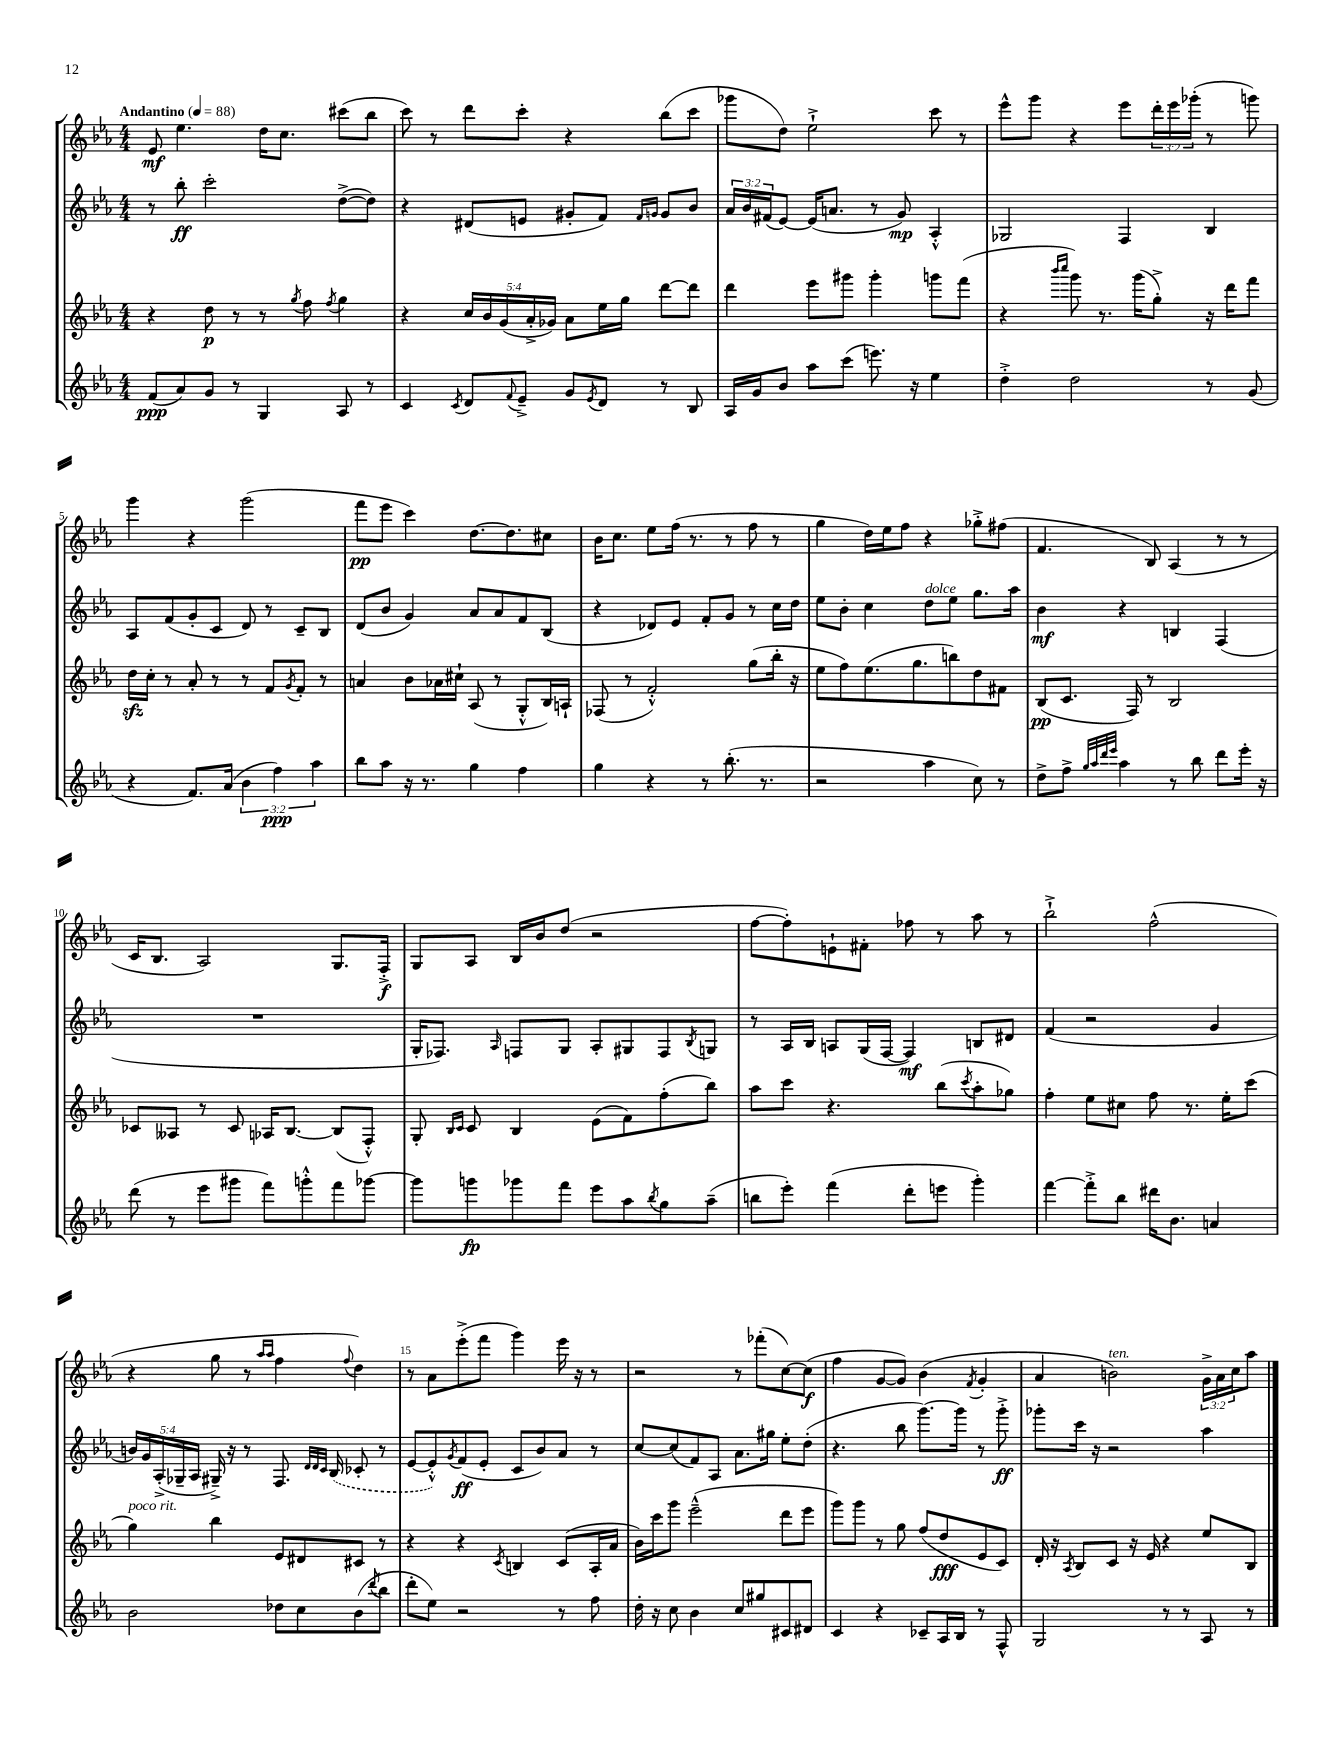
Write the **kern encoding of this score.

**kern	**kern	**kern	**kern
*staff4	*staff3	*staff2	*staff1
*clefG2	*clefG2	*clefG2	*clefG2
*k[b-e-a-]	*k[b-e-a-]	*k[b-e-a-]	*k[b-e-a-]
*M4/4	*M4/4	*M4/4	*M4/4
*MM88	*MM88	*MM88	*MM88
(8f/L	4r	8r	8e-/
8a-/)	.	8bb-'\	4.ee-\
8g/J	8dd\	2ccc'\	.
8r	8r	.	.
4G/	8r	.	16dd\LK
.	.	.	8.cc\J
.	8qgg/	.	.
.	8ff\	.	.
.	8qff/	.	.
8A-/	4gg\	([8dd^\L	(8ccc#\L
8r	.	8dd\]J)	8bb-\J
=	=	=	=
4c/	4r	4r	8ccc\)
.	.	.	8r
8qc/	.	.	.
8d/L	20cc/LL	(8d#/L	8ddd\L
.	20b-/	.	.
.	(20g/	.	.
8qqf/	.	.	.
8e-~^/J	.	8e/J	8ccc'\J
.	20a-'^/	.	.
.	20g-/JJ)	.	.
8g/L	8a-\L	8g#'/L	4r
8qe-/	.	.	.
8d/J	16ee-\L	8f/J)	.
.	16gg\JJ	.	.
.	.	16qqf/LL	.
.	.	16qqg/JJ	.
8r	[8ddd\L	8g/L	(8bb-\L
8B-/	8ddd\]J	8b-/J	8ccc\J
=	=	=	=
16A-/LL	4ddd\	24a-/LL	8ggg-\L
.	.	24b-/	.
16g/J	.	.	.
.	.	(24f#/J	.
8b-/J	.	[8e-/J)	8dd\J)
8aa-\L	8eee-\L	(16e-/]LK	2ee-`^\
.	.	8.a/J	.
(8ccc\J	8ggg#\J	.	.
8.eee\)	4ggg#'\	8r	.
.	.	8g/)	.
16r	.	.	.
4ee-\	8ggg\L	4A-'^^/	8ccc\
.	(8fff\J	.	8r
=	=	=	=
4dd'^\	4r	2G-/	8eee-^^\L
.	.	.	8ggg\J
.	16qqbbb-/LL	.	.
.	16qqcccc/JJ	.	.
2dd\	8ggg\)	.	4r
.	8.r	.	.
.	.	4F/	8eee-\L
.	(16ggg\LK	.	.
.	8gg'^\J)	.	24ddd'\L
.	.	.	24eee-\
.	.	.	(24ggg-'\JJ
8r	16r	4B-/	8r
.	16ddd\LK	.	.
(8g/	8fff\J	.	8ggg\)
=	=	=	=
4r	16dd\LL	8A-/L	4ggg\
.	16cc'\JJ	.	.
.	8r	(8f/	.
8.f/L)	8a-'/	8g'/	4r
.	8r	8c/J	.
(16a-/Jk	.	.	.
6b-\	8r	8d/)	(2ggg\
.	8f/L	8r	.
6ff\)	.	.	.
.	8qg/	.	.
.	8f'/J	8c~/L	.
6aa-\	.	.	.
.	8r	8B-/J	.
=	=	=	=
8bb-\L	4a/	(8d/L	8fff\L
8aa-\J	.	8b-/J	8eee-\J
16r	8b-\L	4g/)	4ccc\)
8.r	.	.	.
.	16a-\L	.	.
.	16cc#`\JJ	.	.
4gg\	(8A-/	8a-/L	[8.dd\L
.	8r	8a-/	.
.	.	.	8.dd\]
4ff\	8G'^^/L	8f/	.
.	16B-/L)	(8B-/J	8cc#\J
.	16A`/JJ	.	.
=	=	=	=
4gg\	(8F-/	4r	16b-\LK
.	.	.	8.cc\J
.	8r	.	.
4r	2f'^^/)	8d-/L)	8ee-\L
.	.	8e-/J	(16ff\Jk
.	.	.	8.r
8r	.	8f'/L	.
(8.bb-'\	.	8g/J	8r
.	(8gg\L	8r	8ff\
8.r	.	.	.
.	16bb-'\Jk	16cc\LL	8r
.	16r	16dd\JJ	.
=	=	=	=
2r	8ee-\L	8ee-\L	4gg\
.	8ff\)	8b-'\J	.
.	(8.ee-\	4cc\	16dd\LL)
.	.	.	16ee-\J
.	.	.	8ff\J
.	8.gg\	.	.
4aa-\	.	8dd\L	4r
.	8bb\)	8ee-\J	.
8cc\)	8dd\	8.gg\L	8gg-'^\L
8r	8f#\J	.	(8ff#\J
.	.	16aa-\Jk	.
=	=	=	=
8dd^\L	(8B-/L	4b-\	4.f/
8ff^\J	8.c/J	.	.
32qqgg/LLL	.	.	.
32qqaa-/	.	.	.
32qqddd/	.	.	.
32qqeee-/JJJ	.	.	.
4aa-\	.	4r	.
.	16F/)	.	.
.	8r	.	8B-/)
8r	2B-/	4B/	(4A-/
8bb-\	.	.	.
8ddd\L	.	(4F/	8r
16eee-'\Jk	.	.	8r
16r	.	.	.
=	=	=	=
(8ddd\	8c-/L	1r	16c/LK
.	.	.	8.B-/J
8r	8A--/J	.	.
8eee-\L	8r	.	2A-/)
8ggg#\J	8c-/	.	.
8fff\L)	16A-/LK	.	.
.	[8.B-/J	.	.
8ggg'^^\	.	.	.
8fff\	(8B-/]L	.	8.G/L
[8ggg-\J	8F'^^/J)	.	.
.	.	.	16F'^/Jk
=	=	=	=
8ggg-\]L	8G'/	16G'/LK	8G/L
.	.	8.F-/J)	.
.	16qqB-/LL	.	.
.	16qqc/JJ	.	.
8ggg\	8c/	.	8A-/J
.	.	16qqA-/	.
8ggg-\	4B-/	8F/L	16B-/LL
.	.	.	16b-/J
8fff\J	.	8G/J	(8dd/J
8eee-\L	(8e-\L	8A-'/L	2r
8aa-\	8f\)	8G#/	.
8qbb-/	.	.	.
8gg\	(8ff'\	8F/	.
.	.	8qB-/	.
(8aa-~\J	8bb-\J)	8G/J	.
=	=	=	=
8bb\L	8aa-\L	8r	[8ff\L
8eee-'\J)	8ccc\J	16A-/LL	8ff'\])
.	.	16B-/JJ	.
(4fff\	4.r	8A/L	8e`\
.	.	(16G/L	8f#'\J
.	.	[16F/JJ	.
8ddd'\L	.	4F/])	8ff-\
8eee\J	(8bb-\L	.	8r
.	8qccc/	.	.
4ggg'\)	8aa-'\	8B/L	8aa-\
.	8gg-\J)	8d#/J	8r
=	=	=	=
[4fff\	4ff'\	(4f/	2bb-`^\
8fff'^\]L	8ee-\L	2r	.
8bb-\J	8cc#\J	.	.
16ddd#\LK	8ff\	.	(2ff^^\
8.b-\J	.	.	.
.	8.r	.	.
4a/	.	4g/	.
.	16ee-'\LK	.	.
.	(8ccc\J	.	.
=	=	=	=
2b-\	4gg\)	20b/LL)	4r
.	.	20g/	.
.	.	(20A-'^/	.
.	.	20G-~/	.
.	.	20A-/JJ	.
.	4bb-\	16G#~^/)	8gg\
.	.	16r	.
.	.	8r	8r
.	.	.	16qqaa-/LL
.	.	.	16qqaa-/JJ
8dd-\L	8e-/L	8.F/	4ff\
8cc\	8d#/	.	.
.	.	32qqd/LLL	.
.	.	32qqd/	.
.	.	32qqc/JJJ	.
.	.	(16B-/	.
.	.	.	8qqff/
(8b-\	8c#/J	8c-'/	4dd\)
8qddd/	.	.	.
8bb-\J	8r	8r	.
=	=	=	=
8ddd'\L	4r	[8e-/L	8r
8ee-\J)	.	8e-'^^/])	8a-\L
.	.	8qg/	.
2r	4r	(8f/	(8eee-'^\
.	.	8e-'/J	8fff\J
.	8qc/	.	.
.	4B/	8c/L	4ggg\)
.	.	8b-/)	.
8r	(8c/L	8a-/J	16eee-\
.	.	.	16r
8ff\	16A-'/L	8r	8r
.	16a-/JJ	.	.
=	=	=	=
16dd'\	16b-\LL)	[8cc/L	2r
16r	16ccc\J	.	.
8cc\	8ggg\J	(8cc/]	.
4b-\	(2eee-~^^\	8f/)	.
.	.	8A-/J	.
8cc/L	.	8.a-\L	8r
8gg#/	.	.	(8fff-'\L
.	.	16gg#\Jk	.
8c#/	8ddd\L	8ee-'\L	[8cc\)
8d#/J	8eee-\J	(8dd'\J	(8cc\]J
=	=	=	=
4c/	8ggg\L)	4.r	4ff\
.	8ggg\J	.	.
4r	8r	.	[8g/L
.	8gg\	8bb-\	8g/]J)
8c-~/L	(8ff/L	[8.ggg\L)	(4b-\
16A-/L	8dd/	.	.
16B-/JJ	.	16ggg\]Jk	.
.	.	.	8qf/
8r	8e-/	8r	4g'/
8F^^/	8c/J)	8ggg'^\	.
=	=	=	=
2G/	16d'/	8ggg-'\L	4a-/
.	16r	.	.
.	8qA-/	.	.
.	8B-/L	16ccc\Jk	.
.	.	16r	.
.	8c/J	2r	2b\)
.	16r	.	.
.	16e-/	.	.
8r	4r	.	.
8r	.	.	.
8A-/	8ee-/L	4aa-\	24g^\LL
.	.	.	24a-\
.	.	.	24cc\J
8r	8B-/J	.	8aa-\J
==	==	==	==
*-	*-	*-	*-
